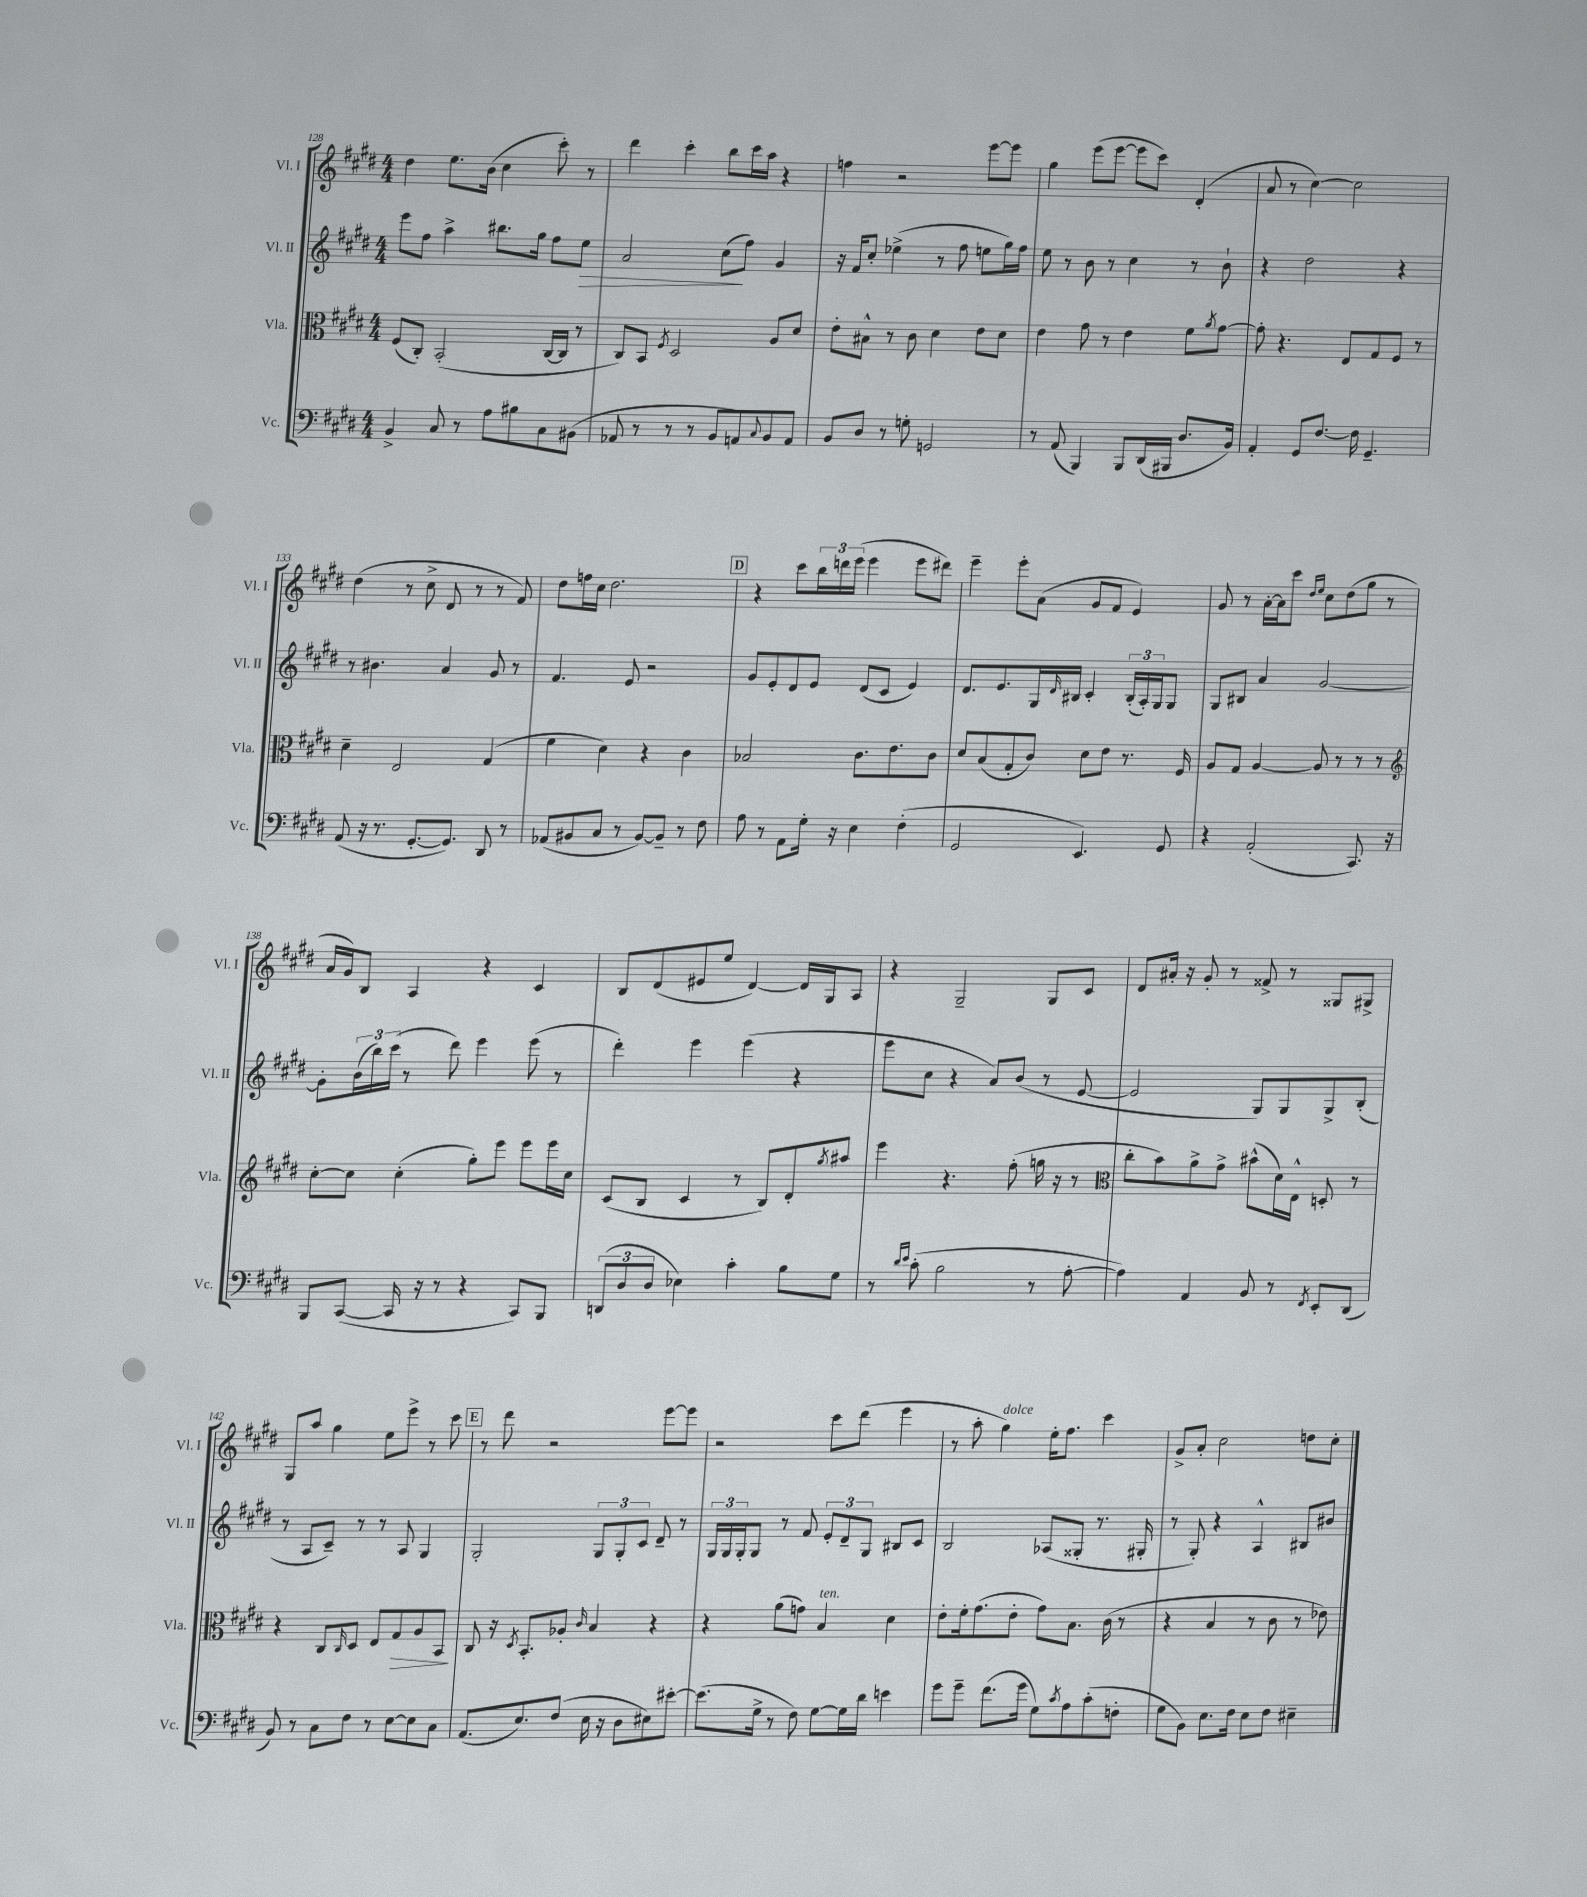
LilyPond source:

<<
\new StaffGroup <<
\new Staff = "s0" \with { instrumentName = "Vl. I" shortInstrumentName = "Vl. I" } {
    \clef treble \key e \major \numericTimeSignature \time 4/4
    dis''4 e''8. b'16( cis''4 cis'''8-.) r8 |
    dis'''4 cis'''4-. b''8 cis'''16 a''16 r4 |
    f''4 r2 e'''8~ e'''8 |
    gis''4 e'''8( e'''8~ e'''8 cis'''8) dis'4-.( |
    a'8 r8 cis''4~) cis''2 |
    dis''4( r8 cis''8-> dis'8 r8 r8 fis'8) |
    dis''8 f''16 cis''16 dis''2. |
    \mark \markup { \box "D" } r4 cis'''8 \tuplet 3/2 { b''16 d'''16 e'''16( } e'''4 e'''8 dis'''8) |
    e'''4-- e'''8-. a'8( gis'8 fis'8 e'4) |
    gis'8 r8 a'16~-. a'16 cis'''8 \grace { dis''16 e''16 } cis''8 dis''8( gis''8 r8 |
    a'16 gis'16) b8 a4 r4 cis'4 |
    b8 dis'8( eis'8 e''8 dis'4~) dis'16 gis16 a8 |
    r4 gis2-- gis8 cis'8 |
    dis'8 ais'16-. r16 gis'8-. r8 fisis'8-> r8 gisis8 gis8-> |
    gis8 a''8 gis''4 e''8 e'''8-> r8 cis'''8 |
    \mark \markup { \box "E" } r8 dis'''8 r2 e'''8~ e'''8 |
    r2 cis'''8 dis'''8( e'''4 |
    r8 a''8-. gis''4^\markup { \italic "dolce" }) e''16-. fis''8. cis'''4 |
    gis'8-> a'8-. cis''2 d''8 cis''8-. \bar "|." |
}
\new Staff = "s1" \with { instrumentName = "Vl. II" shortInstrumentName = "Vl. II" } {
    \clef treble \key e \major \numericTimeSignature \time 4/4
    e'''8 fis''8 a''4-> bis''8. gis''16 fis''8 e''8\> |
    a'2 cis''8\!( fis''8) gis'4 |
    r16 fis'16 cis''8-. ees''4->( r8 fis''8 e''8 gis''16) fis''16 |
    e''8 r8 b'8 r8 cis''4 r8 b'8-! |
    r4 dis''2 r4 |
    r8 bis'4. a'4 gis'8 r8 |
    fis'4. e'8 r2 |
    \mark \markup { \box "D" } gis'8 e'8-. dis'8 e'8 dis'8( cis'8 e'4) |
    dis'8. e'8. gis16 \grace { dis'16 } bis16 cis'4-. \tuplet 3/2 { bis16-.( a16-.) gis16 } gis8 |
    gis8 bis8 a'4 gis'2~ |
    gis'8-. \tuplet 3/2 { b'16( b''16) cis'''16( } r8 dis'''8) e'''4 e'''8( r8 |
    dis'''4-.) e'''4 e'''4( r4 |
    e'''8 cis''8 r4 a'8) b'8( r8 e'8~ |
    e'2 gis8) gis8 gis8-> b8-.( |
    r8 a8 cis'8--) r8 r8 a8 gis4 |
    \mark \markup { \box "E" } gis2-. \tuplet 3/2 { gis8 gis8-. cis'8 } dis'8-- r8 |
    \tuplet 3/2 { gis16 gis16 gis16-. } gis8 r8 fis'8 \tuplet 3/2 { e'8-. dis'8-- gis8 } bis8 cis'8 |
    b2 aes8( gisis8-. r8. gis16-. |
    r8 gis8-.) r4 a4-^ bis8 bis'8 \bar "|." |
}
\new Staff = "s2" \with { instrumentName = "Vla." shortInstrumentName = "Vla." } {
    \clef alto \key e \major \numericTimeSignature \time 4/4
    fis8( cis8-.) b,2-.( cis16~ cis16 r8 |
    cis8) b,8 \acciaccatura { fis8 } dis2 a8 dis'8 |
    e'8-. bis8-^ r8 cis'8 dis'4 e'8 dis'8 |
    e'4 gis'8 r8 e'4 fis'8 \acciaccatura { a'8 } gis'8~ |
    gis'8-. r4. e8 gis8 fis8 r8 |
    dis'4-- e2 gis4( |
    fis'4 dis'4) r4 cis'4 |
    \mark \markup { \box "D" } bes2 cis'8. e'8. cis'8 |
    dis'8 b8( gis8-. cis'8) dis'8 e'8 r8. fis16 |
    a8 gis8 a4~ a8 r8 r8 r8 |
    \clef treble cis''8~-. cis''8 cis''4-.( gis''8-.) e'''8 e'''8 e'''16 cis''16 |
    cis'8( b8 cis'4 r8 b8) dis'8-. \acciaccatura { gis''8 } ais''8 |
    e'''4 r4. fis''8-.( g''16 r16 r8 |
    \clef alto cis''8-. b'8) a'8-> gis'8-> bis'8-^( dis'16) e16-^ d8-. r8 |
    r4 cis8 \grace { cis16 } dis8 e8 gis8\> a8 b,8\! |
    \mark \markup { \box "E" } cis8 r16 \acciaccatura { dis8 } b,8.-. aes8-. \grace { cis'16 } b4 r4 |
    r4 a'8( g'8) b4^\markup { \italic "ten." } dis'4 |
    e'8-. fis'16-. gis'8.( e'8-. gis'8) b8. cis'16( r8 |
    r4 b4 r8 cis'8 r8 ees'8) \bar "|." |
}
\new Staff = "s3" \with { instrumentName = "Vc." shortInstrumentName = "Vc." } {
    \clef bass \key e \major \numericTimeSignature \time 4/4
    b,4-> cis8 r8 a8 bis8 cis8 bis,8( |
    aes,8 r8 r8 r8 b,8 a,8) \appoggiatura { cis8 } b,8 a,8 |
    b,8 dis8 r8 g8-. g,2 |
    r8 a,8( b,,4) b,,8 dis,16( bis,,16 dis8. b,16) |
    a,4-. gis,8 fis8.~ fis16 gis,4.-- |
    a,8( r16 r8. gis,8.~-. gis,8.) dis,8 r8 |
    aes,8( bis,8 cis8 r8 bis,8~) bis,8-- r8 fis8 |
    \mark \markup { \box "D" } a8 r8 a,8 gis16-. r16 e4 fis4-.( |
    gis,2 e,4.) gis,8 |
    r4 a,2-.( cis,8.) r16 |
    b,,8 cis,8~( cis,16 r16 r8 r4 cis,8) b,,8 |
    \tuplet 3/2 { d,8( dis8 dis8 } ees4) cis'4-. b8 gis8 |
    r8 \grace { dis'16 e'16 } cis'8-.( b2 r8 a8~-. |
    a4) a,4 b,8 r8 \acciaccatura { fis,8 } e,8-. dis,8( |
    b,8) r8 cis8 fis8 r8 e8~ e8 cis8 |
    \mark \markup { \box "E" } a,8.( e8.) fis8( e16 r16 dis8 eis8) eis'8~-. |
    eis'8.( gis16-> r8 fis8) gis8~ gis16 dis'16 e'4 |
    gis'8 gis'8-- fis'8.( gis'16 gis8) \acciaccatura { cis'8 } a8 cis'8-.( f8-. |
    gis8 b,8) e8. fis16 e8 fis8 eis4-- \bar "|." |
}
>>
>>
\layout { \context { \Score currentBarNumber = #128 } }
